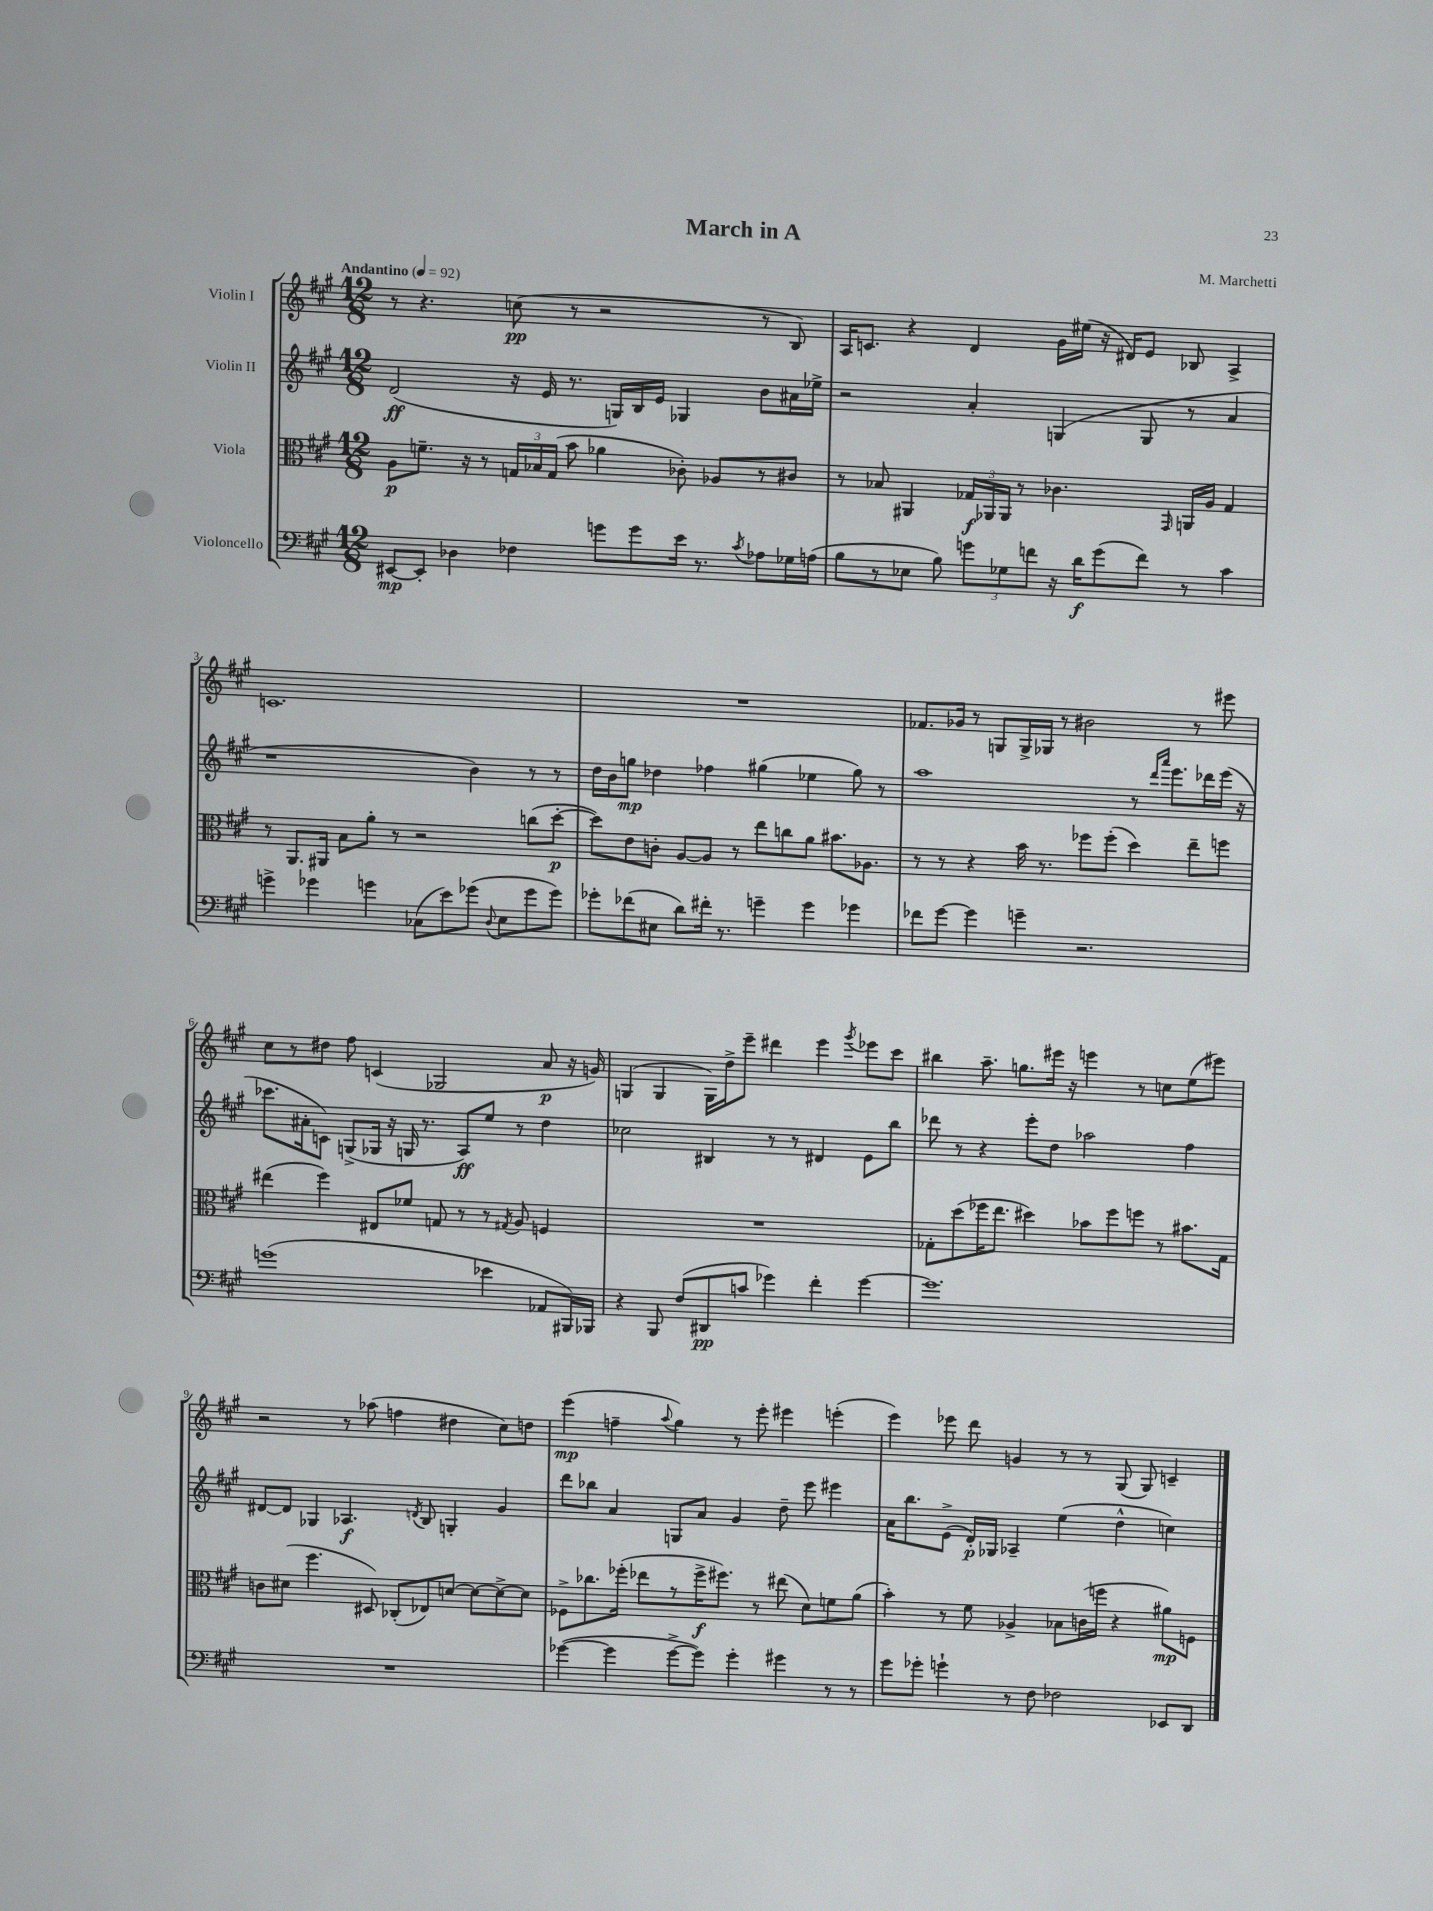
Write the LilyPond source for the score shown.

\header { title = "March in A" composer = "M. Marchetti" }
<<
\new StaffGroup <<
\new Staff = "s0" \with { instrumentName = "Violin I" } {
    \clef treble \key a \major \numericTimeSignature \time 12/8 \tempo "Andantino" 4 = 92
    \autoBeamOff r8 r4. c''8\pp( r8 r2 r8 b8) |
    a16[ c'8.] r4 d'4 gis'16[ eis''16]( r16 dis'16[) e'8] bes8 a4-> |
    c'1. |
    R1. |
    fes'8.[ ges'16] r8 g8[ g16-> ges16] r8 bis'2 r8 eis'''8 |
    cis''8[ r8 dis''8] fis''8 c'4( ges2 a'8\p r16 g'16) |
    g4( g4 g16[) d''16-> e'''8]-- dis'''4 e'''4 \acciaccatura { gis'''8 } ees'''8[ cis'''8] |
    bis''4 a''8.-- g''8.[ eis'''16] r16 e'''4 r8 c''8[ e''8( eis'''8]) |
    r2 r8 aes''8( f''4 dis''4 cis''8[) d''8] |
    e'''4\mp( f''4-- \appoggiatura { a''8 } gis''4) r8 e'''8-. eis'''4 e'''4-.( |
    e'''4) ees'''8 d'''8 g'4 r8 r8 gis8( gis8) c'4-- \bar "|." |
}
\new Staff = "s1" \with { instrumentName = "Violin II" } {
    \clef treble \key a \major \numericTimeSignature \time 12/8
    \autoBeamOff d'2\ff( r16 e'16 r8. g16[) b16 e'16] ges4 b'8[ ais'16 ees''16]-> |
    r2 a'4-. g4( g8 r8 a'4 |
    r1 b'4) r8 r8 |
    d''16[ b'16 g''8]\mp des''4 fes''4 gis''4( ees''4 gis''8) r8 |
    a''1 r8 \grace { d'''16[ a'''16] } e'''8.[ des'''16 e'''16]( r16 |
    ces'''8.[ ais'16-. c'8]) g8[->( ges16] r16 g16 r8. a8[\ff) e''8] r8 d''4 |
    ces''2 bis4 r8 r8 dis'4 e'8[ b''8] |
    des'''8 r8 r4 e'''8[-. d''8] aes''2 fis''4 |
    dis'8[~ dis'8] ges4 aes4.\f \acciaccatura { d'8 } b8 g4-. gis'4 |
    d'''8[ bes''8] a'4 g8[ a'8] gis'4 d''8-- e'''8 eis'''4 |
    a'16[ b''8. e'8]->( d'16[-.\p) ges16] aes4-- e''4( d''4-^ c''4) \bar "|." |
}
\new Staff = "s2" \with { instrumentName = "Viola" } {
    \clef alto \key a \major \numericTimeSignature \time 12/8
    \autoBeamOff a8[\p f'8.]-- r16 r8 \tuplet 3/2 { g16[ bes16 g16]( } b'8 aes'4 ces'8-.) aes8[ r8 cis'8] |
    r8 bes8 ais,4 \tuplet 3/2 { ges16[\f aes,16 aes,16] } r8 ces'4. \grace { gis,16 } a,16[ a16] ges4 |
    r8 a,8.[ ais,16] b8[ a'8]-. r8 r2 c''8[( d''8]~-.\p |
    d''8[) e'8 c'8]-. a8[~ a8] r8 e''8[ c''8 a'8] bis'8.[ aes8.] |
    r8 r8 r4 b'16 r8. fes''8[ fes''8]-.( d''4) e''8[-- f''8] |
    eis''4( fis''4) eis8[ fes'8] g8 r8 r8 \acciaccatura { gis8 } a8 f4 |
    R1. |
    ges8[-. d''8( fes''16 e''8.] dis''4) bes'8[ fes''8 f''8] r8 bis'8.[ ges16] |
    c'8[ dis'8]( fis''4. dis8) ces8[-.( ees8) d'8]~ d'8[~ d'8~-> d'8] |
    fes8[-> ces''8. fes''16]-.( ees''8[ r8 fes''16->\f fis''8.]) r8 eis''8( d'8[) f'8 a'8]( |
    b'4-.) r8 fis'8 aes4-> bes8[ c'16( f''16] r4 ais'8[\mp) f8] \bar "|." |
}
\new Staff = "s3" \with { instrumentName = "Violoncello" } {
    \clef bass \key a \major \numericTimeSignature \time 12/8
    \autoBeamOff eis,8[~\mp eis,8]-. des4 fes4 g'8[ g'8 e'16] r8. \acciaccatura { cis'8 } aes8[ ges16 a16]( |
    b8[ r8 ees8] b8) \tuplet 3/2 { g'8[ ges8 f'8] } r16 d'16[\f g'8( f'8]) r8 cis'4 |
    g'4-> ges'4 g'4 ces8[( e'8) ges'8]( \appoggiatura { d8 } e8[ ges'8 ges'8]) |
    ges'8[-. fes'8( eis8] d'8[) fis'16]-. r8. g'4-- g'4 ges'4 |
    fes'8[ gis'8]~ gis'4 g'4-- r2. |
    g'1( ees'4 aes,8[ bis,,16) bes,,16] |
    r4 b,,8 fis8[( dis,8\pp c'8] ges'4) fis'4-. ges'4~ |
    ges'1. |
    R1. |
    ges'4~( ges'4 ges'8[~-> ges'8]) ges'4-. gis'4 r8 r8 |
    gis'8[ ges'8]-. g'4-! r8 fis8 fes2 ees,8[ d,8] \bar "|." |
}
>>
>>
